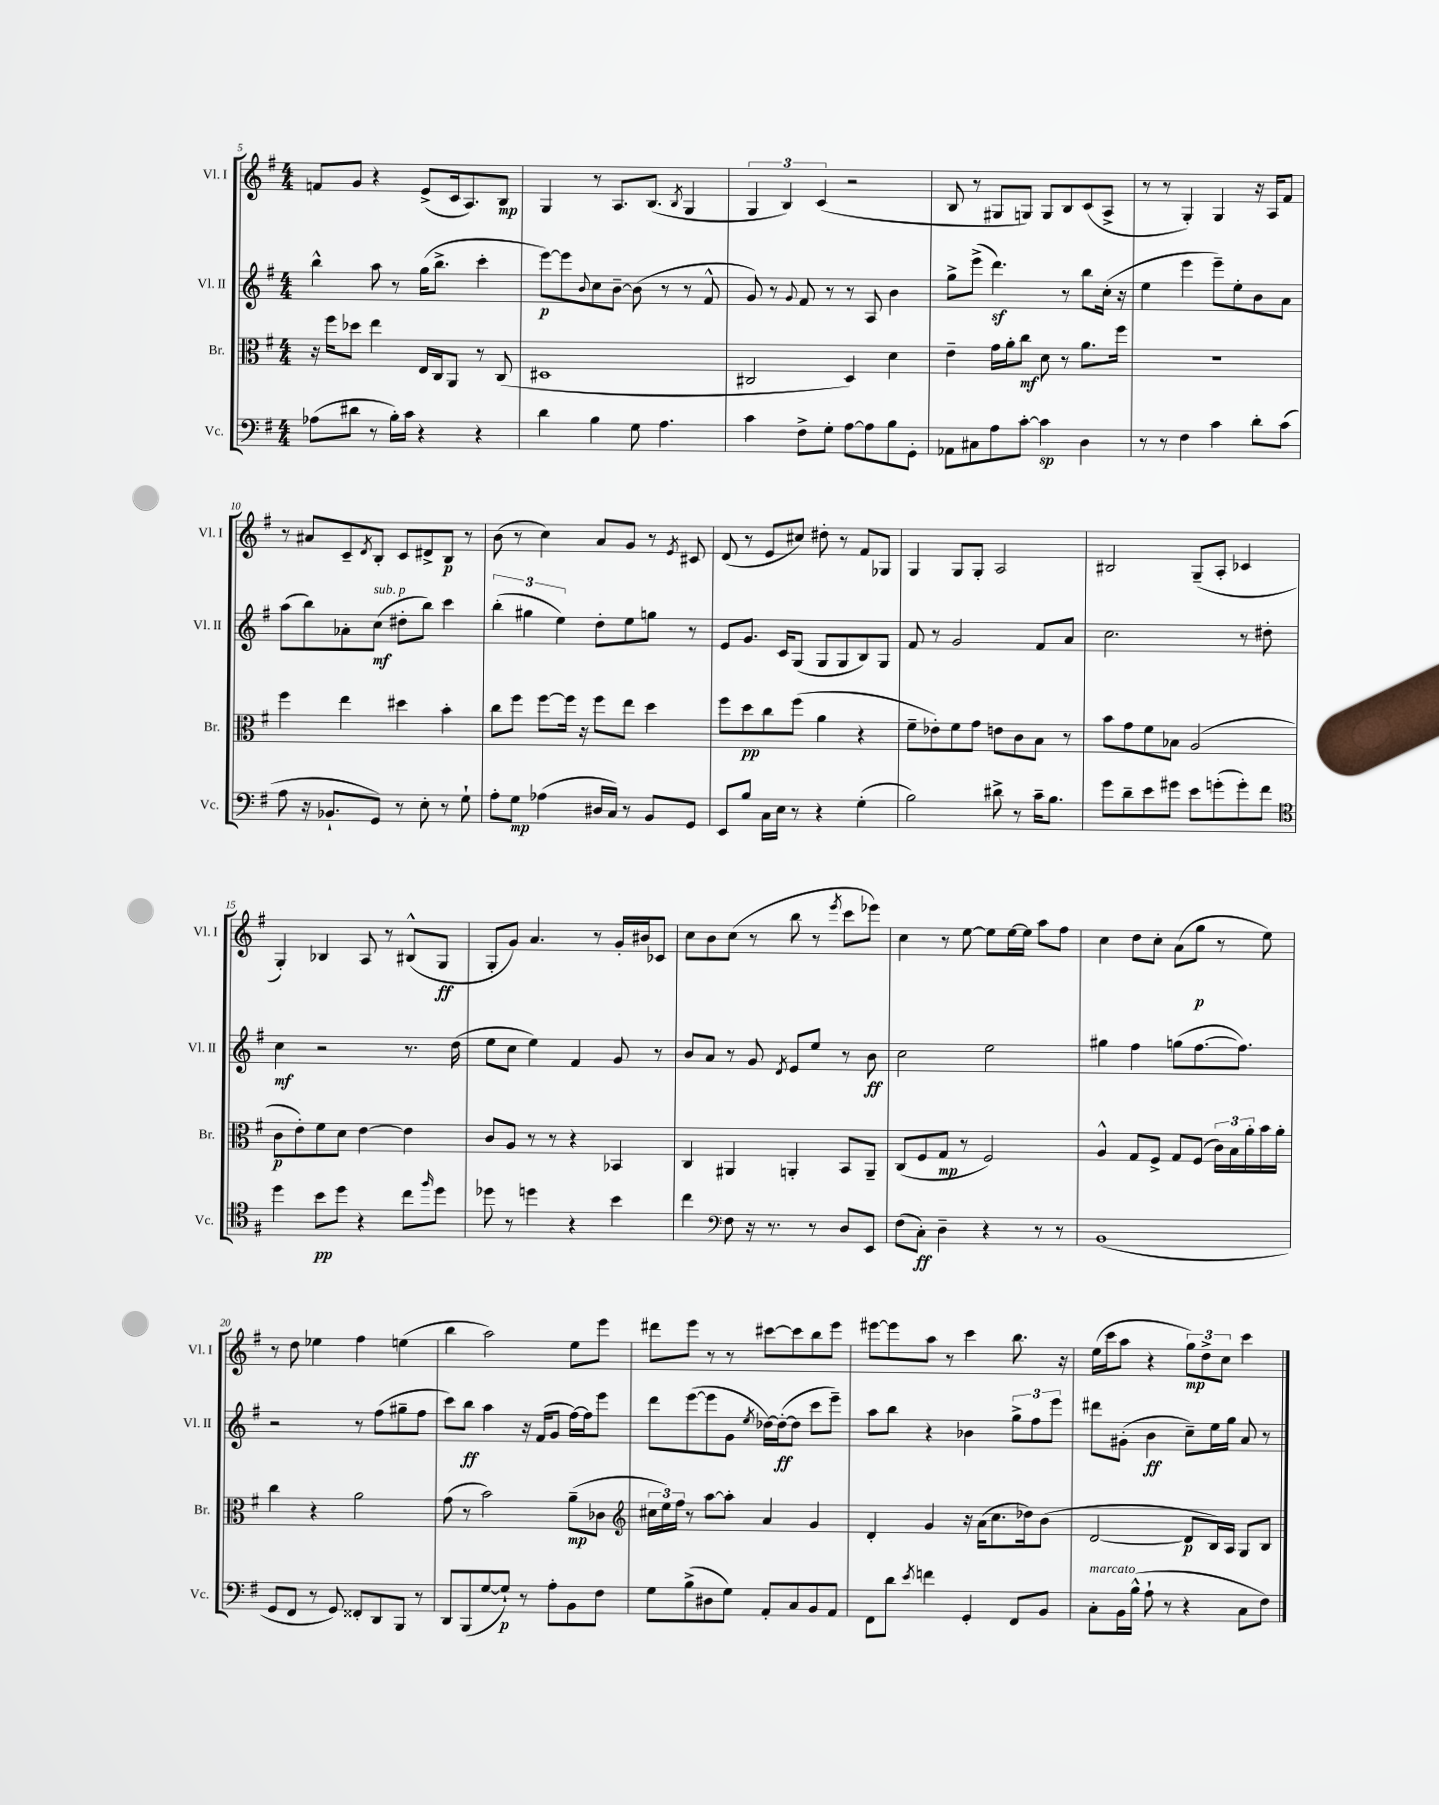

**kern	**kern	**kern	**kern
*staff4	*staff3	*staff2	*staff1
*clefF4	*clefC3	*clefG2	*clefG2
*k[f#]	*k[f#]	*k[f#]	*k[f#]
*M4/4	*M4/4	*M4/4	*M4/4
(8A-\L	16r	4bb^^\	8f/L
.	16ff#\LK	.	.
8d#\J	8dd-\J	.	8g/J
8r	4ee\	8aa\	4r
16B'\LL)	.	8r	.
16c\JJ	.	.	.
4r	16E/LL	(16gg\LK	(8e^/L
.	16C/J	8.bb^\J	.
.	8AA/J	.	16c/k
.	.	.	8.A/)
4r	8r	4ccc'\	.
.	(8C/	.	8B/J
=	=	=	=
4d\	1D#	[8eee\L)	4G/
.	.	8eee\]	.
.	.	8qqb/	.
4B\	.	8cc\	8r
.	.	[8b~\J	8.A/L
8G\	.	(8b\]	.
.	.	.	(8.B/J
4.A\	.	8r	.
.	.	.	8qB/
.	.	8r	4G/
.	.	8f#^^/	.
=	=	=	=
4c\	2C#/	8g/)	6G/
.	.	8r	.
.	.	.	6B/)
.	.	8qqg/	.
8F#^\L	.	8f#/	.
.	.	.	(6c/
8G'\J	.	8r	.
[8A\L	4D/)	8r	2r
8A\]	.	8A/	.
8B\	4d\	4b\	.
8GG'\J	.	.	.
=	=	=	=
8AA-\L	4e~\	8gg^\L	8B/
8C#\	.	(8eee^\J	8r
8A\	16g\LL	4.ddd\)	8G#/L
.	16a'\J	.	.
[8c'\J	8cc\J	.	8G/J)
4c\]	8d\	.	8G/L
.	8r	8r	8B/
4D\	8.a\L	8bb\L	(8c/
.	.	(16cc'\Jk	8A^/J
.	16ff#\Jk	16r	.
=	=	=	=
8r	1r	4ee\	8r
8r	.	.	8r
4F#\	.	4eee\	4G'/)
4c\	.	8eee~\L)	4G/
.	.	8ee'\	.
8d'\L	.	8b\	16r
.	.	.	16A/LK
(8c\J	.	8a\J	8f#/J
=	=	=	=
8A\	4ff#\	(8aa\L	8r
16r	.	8bb\)	8a#/L
8.BB-`/L	.	.	.
.	4ee\	8a-'\	8c~/
.	.	.	8qd/
8GG/J)	.	(8cc\J	8B'/J
8r	4dd#\	8dd#'\L	8c/L
8E'\	.	8bb\J)	8d#^/
8r	4b'\	4ccc\	8B/J
8G`\	.	.	8r
=	=	=	=
8A'\L	8cc\L	(6bb'\	(8b\
8G\J	8ff#\J	.	8r
.	.	6gg#\	.
(4A-\	[8ff#\L	.	4cc\)
.	.	6ee\)	.
.	16ff#\]Jk	.	.
.	16r	.	.
16D#/LL	8ff#\L	8dd'\L	8a/L
16C/JJ)	.	.	.
8r	8ee\J	8ee\	8g/J
8BB/L	4dd\	8gg\J	8r
.	.	.	8qe/
8GG/J	.	8r	8c#/
=	=	=	=
8EE/L	8ff#\L	8e/L	(8d/
8B/J	8dd\	8.g/J	8r
16C\LL	8cc\	.	8e/L
16E\JJ	.	16c/LK	.
8r	(8ff#\J	(8G/J	8cc#/J)
4r	4a\	8G/L	8dd#'\
.	.	8G/	8r
(4G'\	4r	8B/)	8f#/L
.	.	8G/J	8G-/J
=	=	=	=
2B\)	8f#~\L	8f#/	4G/
.	8e-'\)	8r	.
.	8f#\	2g/	8G/L
.	8g\J	.	8G'/J
8d#^\	8e\L	.	2A/
8r	8c\	.	.
16c~\LK	8B\J	8f#/L	.
8.B\J	.	.	.
.	8r	8a/J	.
=	=	=	=
8g\L	8b\L	2.cc\	2B#/
8d~\	8g\	.	.
8e\	8f#\	.	.
8g#\J	8B-\J	.	.
8e\L	(2A/	.	(8G~/L
(8g'\	.	.	8A'/J
8g'\)	.	8r	4c-/
8f#\J	.	8dd#'\	.
=	=	=	=
*clefC4	*	*	*
4dd\	8c\L	4cc\	4G'/)
.	8e'\)	.	.
8b\L	8f#\	2r	4B-/
8dd\J	8d\J	.	.
4r	[4e\	.	8A/
.	.	.	8r
8cc\L	4e\]	8.r	(8B#^^/L
16qqff#/	.	.	.
8dd\J	.	.	8G/J
.	.	(16dd\	.
=	=	=	=
8dd-\	8c/L	8ee\L	8G'/L
8r	8A/J	8cc\J	8g/J)
4dd\	8r	4ee\)	4.a/
.	8r	.	.
4r	4r	4f#/	.
.	.	.	8r
4b\	4BB-/	8g/	16g'/LL
.	.	.	16b#/J
.	.	8r	8c-/J
=	=	=	=
4cc\	4C/	8b/L	8cc\L
.	.	8a/J	8b\
*clefF4	*	*	*
8F#\	4AA#/	8r	(8cc\J
16r	.	8g/	8r
8.r	.	.	.
.	.	8qd/	.
.	4AA'/	8e/L	8bb\
8r	.	8ee/J	8r
.	.	.	8qeee/
8D/L	8BB/L	8r	8ccc\L
8EE/J	8AA~/J	8b\	8eee-\J)
=	=	=	=
(8F#\L	(8C/L	2cc\	4cc\
8C'\J)	8F#/	.	.
4D~\	8G/J	.	8r
.	8r	.	[8ee\
4r	2F#/)	2ee\	8ee\]L
.	.	.	[16ee\L
.	.	.	16ee\]JJ
8r	.	.	8aa\L
8r	.	.	8ff#\J
=	=	=	=
(1BB	4A^^/	4gg#\	4cc\
.	8G/L	4ff#\	8dd\L
.	8F#^/J	.	8cc'\J
.	8G/L	(8gg\L	(8a\L
.	(8F#/J	[8.ff#\	8gg\J
.	24c\LL)	.	8r
.	24B\	.	.
.	.	8.ff#\]J)	.
.	24a'\	.	.
.	16b\	.	8ee\)
.	16a'\JJ	.	.
=	=	=	=
8GG/L	4cc\	2r	8r
8FF#/J	.	.	8dd\
8r	4r	.	4ee-\
8GG/)	.	.	.
8FF##'/L	2a\	8r	4ff#\
8DD/	.	(8ff#\L	.
8BBB/J	.	8gg#~\	(4ee\
8r	.	8ff#\J	.
=	=	=	=
8DD/L	(8g\	8ccc\L)	4bb\
(8BBB/	8r	8bb\J	.
[8G/	2b\)	4aa\	2aa\)
8G`/]J)	.	.	.
8r	.	16r	.
.	.	(16f#/LK	.
8A'\L	.	8g/J	.
8BB\	(8a~\L	[16ff#\LL)	8ee\L
.	.	16ff#\]J	.
8F#\J	8c-\J	8eee\J	8eee\J
=	=	=	=
*	*clefG2	*	*
8G\L	24cc#\LL	8ddd\L	8ddd#\L
.	24ee\)	.	.
.	24ff#\JJ	.	.
(8B^\	8r	([8eee\	8eee\J
8D#\	[8aa\L	8eee\]	8r
8G\J)	8aa'\]J	8g\J	8r
.	.	8qee/	.
8AA'/L	4a/	[16dd-\LL)	[8ccc#\L
.	.	(16dd-'\_J	.
8C/	.	8dd-\]J	8ccc#\]
8BB/	4g/	8ccc\L	8bb\
8AA/J	.	8eee~\J)	8eee\J
=	=	=	=
8FF#\L	4d'/	8aa\L	[8eee#\L
8d\J	.	8bb\J	8eee#\]
8qe/	.	.	.
4f\	4g/	4r	8aa\J
.	.	.	8r
4GG'/	16r	4b-\	4ccc\
.	(16a\LK	.	.
.	8.cc\	.	.
8FF#/L	.	12gg^\L	8.bb\
.	16dd-\k)	.	.
.	.	12ff#\	.
8BB/J	(8b\J	.	.
.	.	12eee\J	.
.	.	.	16r
=	=	=	=
8C'\L	[2d/	8ddd#\L	(16ee\LL
.	.	.	16ccc\J
16BB\L	.	(8g#'\J	8aa\J
(16B^^\JJ	.	.	.
8A`\	.	4b\	4r
8r	.	.	.
4r	8d/]L	8cc~\L)	12gg\L)
.	.	.	12dd^\
.	16B/L)	16ee\L	.
.	.	.	12cc\J
.	16A/JJ	16gg\JJ	.
8C\L	8G/L	8a/	4ccc\
8F#\J)	8B/J	8r	.
==	==	==	==
*-	*-	*-	*-
